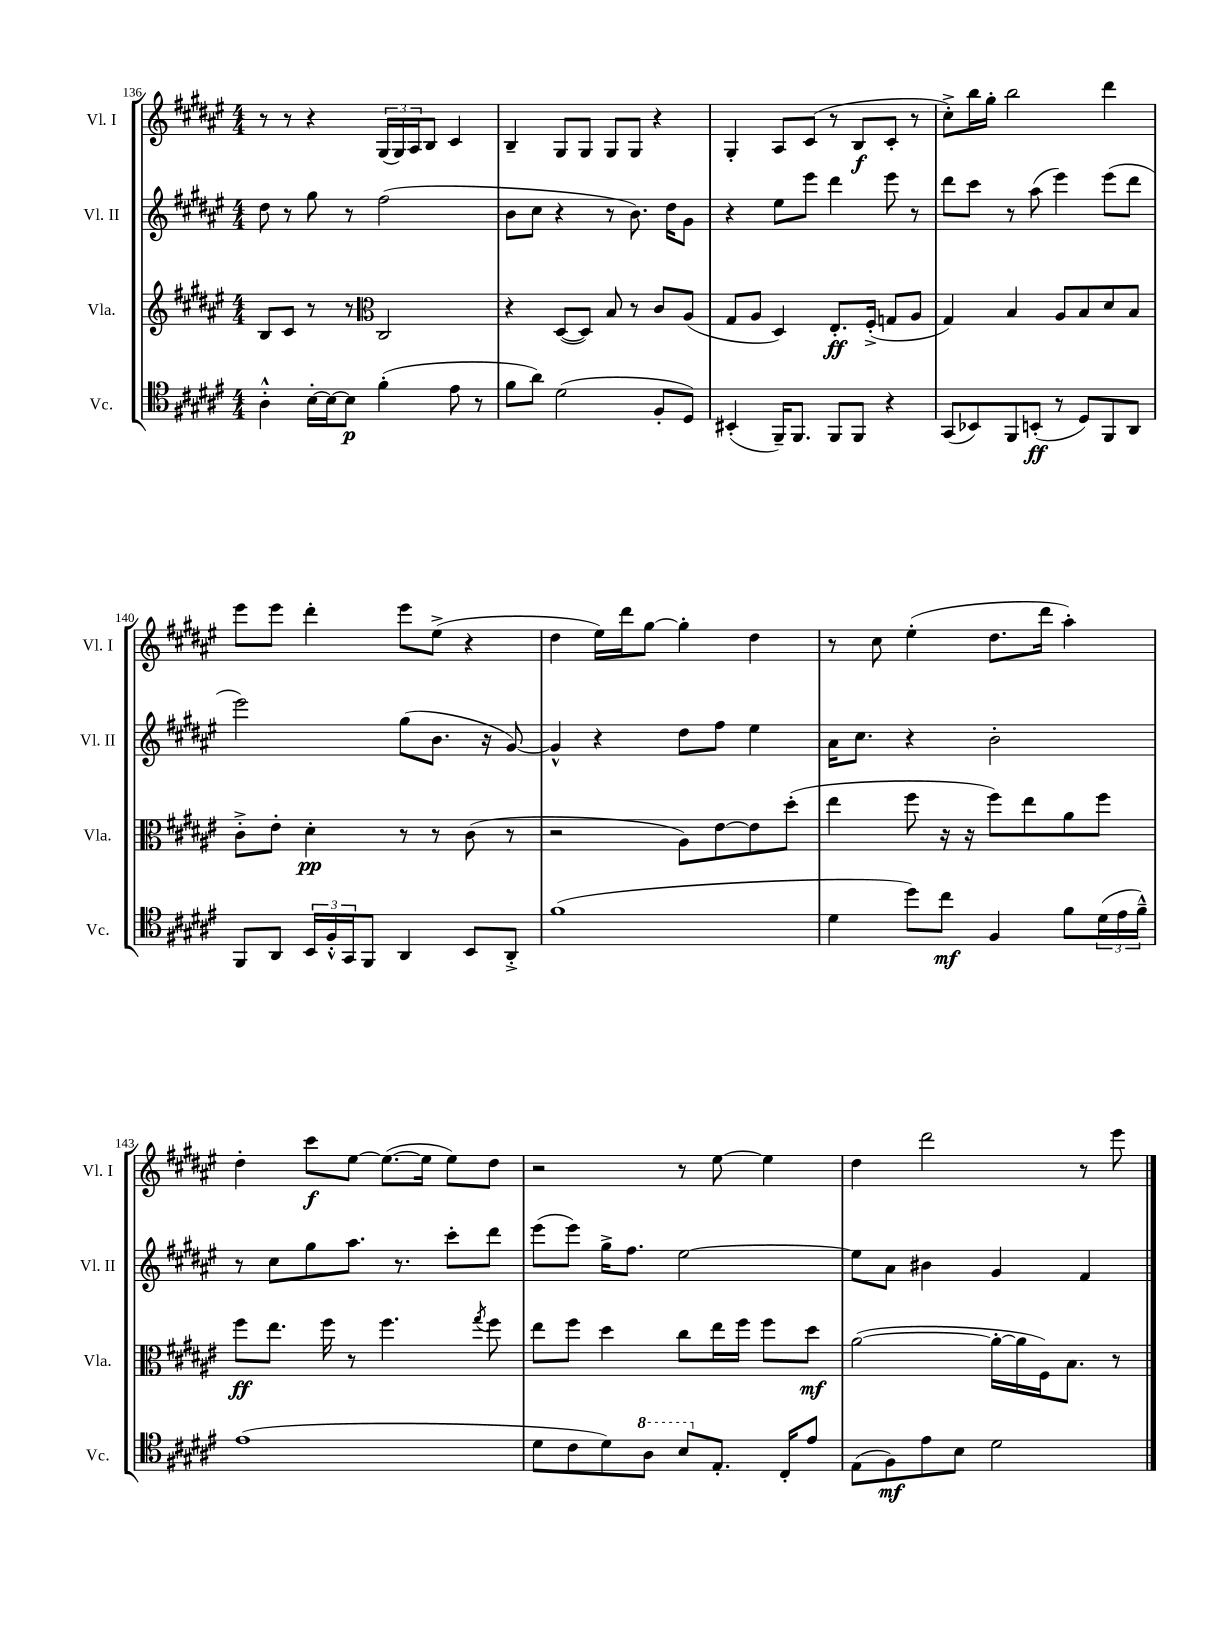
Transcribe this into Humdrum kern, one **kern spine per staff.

**kern	**dynam	**kern	**dynam	**kern	**kern	**dynam
*part4	*part4	*part3	*part3	*part2	*part1	*part1
*staff4	*staff4	*staff3	*staff3	*staff2	*staff1	*staff1
*I"Vc.	*	*I"Vla.	*	*I"Vl. II	*I"Vl. I	*
*I'Vc.	*	*I'Vla.	*	*I'Vl. II	*I'Vl. I	*
*clefC4	*	*clefG2	*	*clefG2	*clefG2	*
*k[f#c#g#d#a#e#]	*	*k[f#c#g#d#a#e#]	*	*k[f#c#g#d#a#e#]	*k[f#c#g#d#a#e#]	*
*M4/4	*	*M4/4	*	*M4/4	*M4/4	*
=136	=136	=136	=136	=136	=136	=136
4A#'^^\	.	8B/L	.	8dd#\	8r	.
.	.	8c#/J	.	8r	8r	.
[16B'\LL	.	8r	.	8gg#\	4r	.
16B\J_	.	.	.	.	.	.
8B\J]	p	8r	.	8r	.	.
*	*	*clefC3	*	*	*	*
(4f#'\	.	2C#/	.	(2ff#\	(24G#/LL	.
.	.	.	.	.	24G#/)	.
.	.	.	.	.	24A#/J	.
.	.	.	.	.	8B/J	.
8e#\	.	.	.	.	4c#/	.
8r	.	.	.	.	.	.
=137	=137	=137	=137	=137	=137	=137
8f#\L	.	4r	.	8b\L	4B~/	.
8a#\J)	.	.	.	8cc#\J	.	.
(2d#\	.	([8D#/L	.	4r	8G#/L	.
.	.	8D#/J])	.	.	8G#/J	.
.	.	8B/	.	8r	8G#/L	.
.	.	8r	.	8.b\)	8G#/J	.
8F#'/L	.	8c#/L	.	.	4r	.
.	.	.	.	16dd#\KL	.	.
8D#/J)	.	(8A#/J	.	8g#\J	.	.
=138	=138	=138	=138	=138	=138	=138
(4BB#X'/	.	8G#/L	.	4r	4G#'/	.
.	.	8A#/J	.	.	.	.
16FF#~/KL)	.	4D#/)	.	8ee#\L	8A#/L	.
8.FF#/J	.	.	.	.	.	.
.	.	.	.	8eee#\J	(8c#/J	.
8FF#/L	.	8.E#'/L	ff	4ddd#\	8r	.
8FF#/J	.	.	.	.	8B/L	f
.	.	(16F#'^/Jk	.	.	.	.
4r	.	8Gn/L	.	8eee#\	8c#'/J	.
.	.	8A#/J	.	8r	8r	.
=139	=139	=139	=139	=139	=139	=139
(8GG#/L	.	4G#/)	.	8ddd#\L	8cc#'^\L)	.
8BB-X/)	.	.	.	8ccc#\J	16bb\L	.
.	.	.	.	.	16gg#'\JJ	.
8FF#/	.	4B/	.	8r	2bb\	.
(8BBn'/J	ff	.	.	(8aa#\	.	.
8r	.	8A#/L	.	4eee#\)	.	.
8D#/L)	.	8B/	.	.	.	.
8FF#/	.	8d#/	.	(8eee#\L	4ddd#\	.
8AA#/J	.	8B/J	.	8ddd#\J	.	.
!!LO:LB:g=z
=140	=140	=140	=140	=140	=140	=140
8FF#/L	.	8c#'^\L	.	2eee#\)	8eee#\L	.
8AA#/J	.	8e#'\J	.	.	8eee#\J	.
24BB/LL	.	4d#'\	pp	.	4ddd#'\	.
24F#'^^/	.	.	.	.	.	.
24GG#/J	.	.	.	.	.	.
8FF#/J	.	.	.	.	.	.
4AA#/	.	8r	.	(8gg#\L	8eee#\L	.
.	.	8r	.	8.b\J	(8ee#^\J	.
8BB/L	.	(8c#\	.	.	4r	.
.	.	.	.	16r	.	.
8AA#'^/J	.	8r	.	[8g#/)	.	.
=141	=141	=141	=141	=141	=141	=141
(1f#	.	2r	.	4g#^^/]	4dd#\	.
.	.	.	.	4r	16ee#\LL)	.
.	.	.	.	.	16ddd#\J	.
.	.	.	.	.	[8gg#\J	.
.	.	8A#\L)	.	8dd#\L	4gg#'\]	.
.	.	[8e#\	.	8ff#\J	.	.
.	.	8e#\]	.	4ee#\	4dd#\	.
.	.	(8dd#'\J	.	.	.	.
=142	=142	=142	=142	=142	=142	=142
4d#\	.	4ee#\	.	16a#\KL	8r	.
.	.	.	.	8.cc#\J	.	.
.	.	.	.	.	8cc#\	.
8dd#\L)	.	8ff#\	.	4r	(4ee#'\	.
8cc#\J	mf	16r	.	.	.	.
.	.	16r	.	.	.	.
4F#/	.	8ff#\L)	.	2b'\	8.dd#\L	.
.	.	8ee#\	.	.	.	.
.	.	.	.	.	16ddd#\Jk	.
8f#\L	.	8a#\	.	.	4aa#'\)	.
(24d#\L	.	8ff#\J	.	.	.	.
24e#\	.	.	.	.	.	.
24f#~^^\JJ)	.	.	.	.	.	.
!!LO:LB:g=z
=143	=143	=143	=143	=143	=143	=143
(1e#	.	8ff#\L	ff	8r	4dd#'\	.
.	.	8.ee#\J	.	8cc#\L	.	.
.	.	.	.	8gg#\	8ccc#\L	f
.	.	16ff#\	.	.	.	.
.	.	8r	.	8.aa#\J	[8ee#\J	.
.	.	4.ff#\	.	.	(8.ee#\L_	.
.	.	.	.	8.r	.	.
.	.	.	.	.	16ee#\Jk]	.
.	.	.	.	8ccc#'\L	8ee#\L)	.
.	.	8qgg#/	.	.	.	.
.	.	8ff#\	.	8ddd#\J	8dd#\J	.
=144	=144	=144	=144	=144	=144	=144
8d#\L	.	8ee#\L	.	(8eee#\L	2r	.
8c#\	.	8ff#\J	.	8eee#\J)	.	.
8d#\)	.	4dd#\	.	16gg#^\KL	.	.
.	.	.	.	8.ff#\J	.	.
*8va	*	*	*	*	*	*
8a#\J	.	.	.	.	.	.
8b/L	.	8cc#\L	.	[2ee#\	8r	.
*X8va	*	*	*	*	*	*
8.E#'/J	.	16ee#\L	.	.	[8ee#\	.
.	.	16ff#\JJ	.	.	.	.
.	.	8ff#\L	.	.	4ee#\]	.
16C#'/KL	.	.	.	.	.	.
8e#/J	.	8dd#\J	mf	.	.	.
=145	=145	=145	=145	=145	=145	=145
(8E#\L	.	([2a#\	.	8ee#\L]	4dd#\	.
8F#\)	mf	.	.	8a#\J	.	.
8e#\	.	.	.	4b#X\	2ddd#\	.
8B\J	.	.	.	.	.	.
2d#\	.	16a#'\LL_	.	4g#/	.	.
.	.	16a#\]	.	.	.	.
.	.	16F#\J)	.	.	.	.
.	.	8.B\J	.	.	.	.
.	.	.	.	4f#/	8r	.
.	.	8r	.	.	8eee#\	.
==	==	==	==	==	==	==
*-	*-	*-	*-	*-	*-	*-
